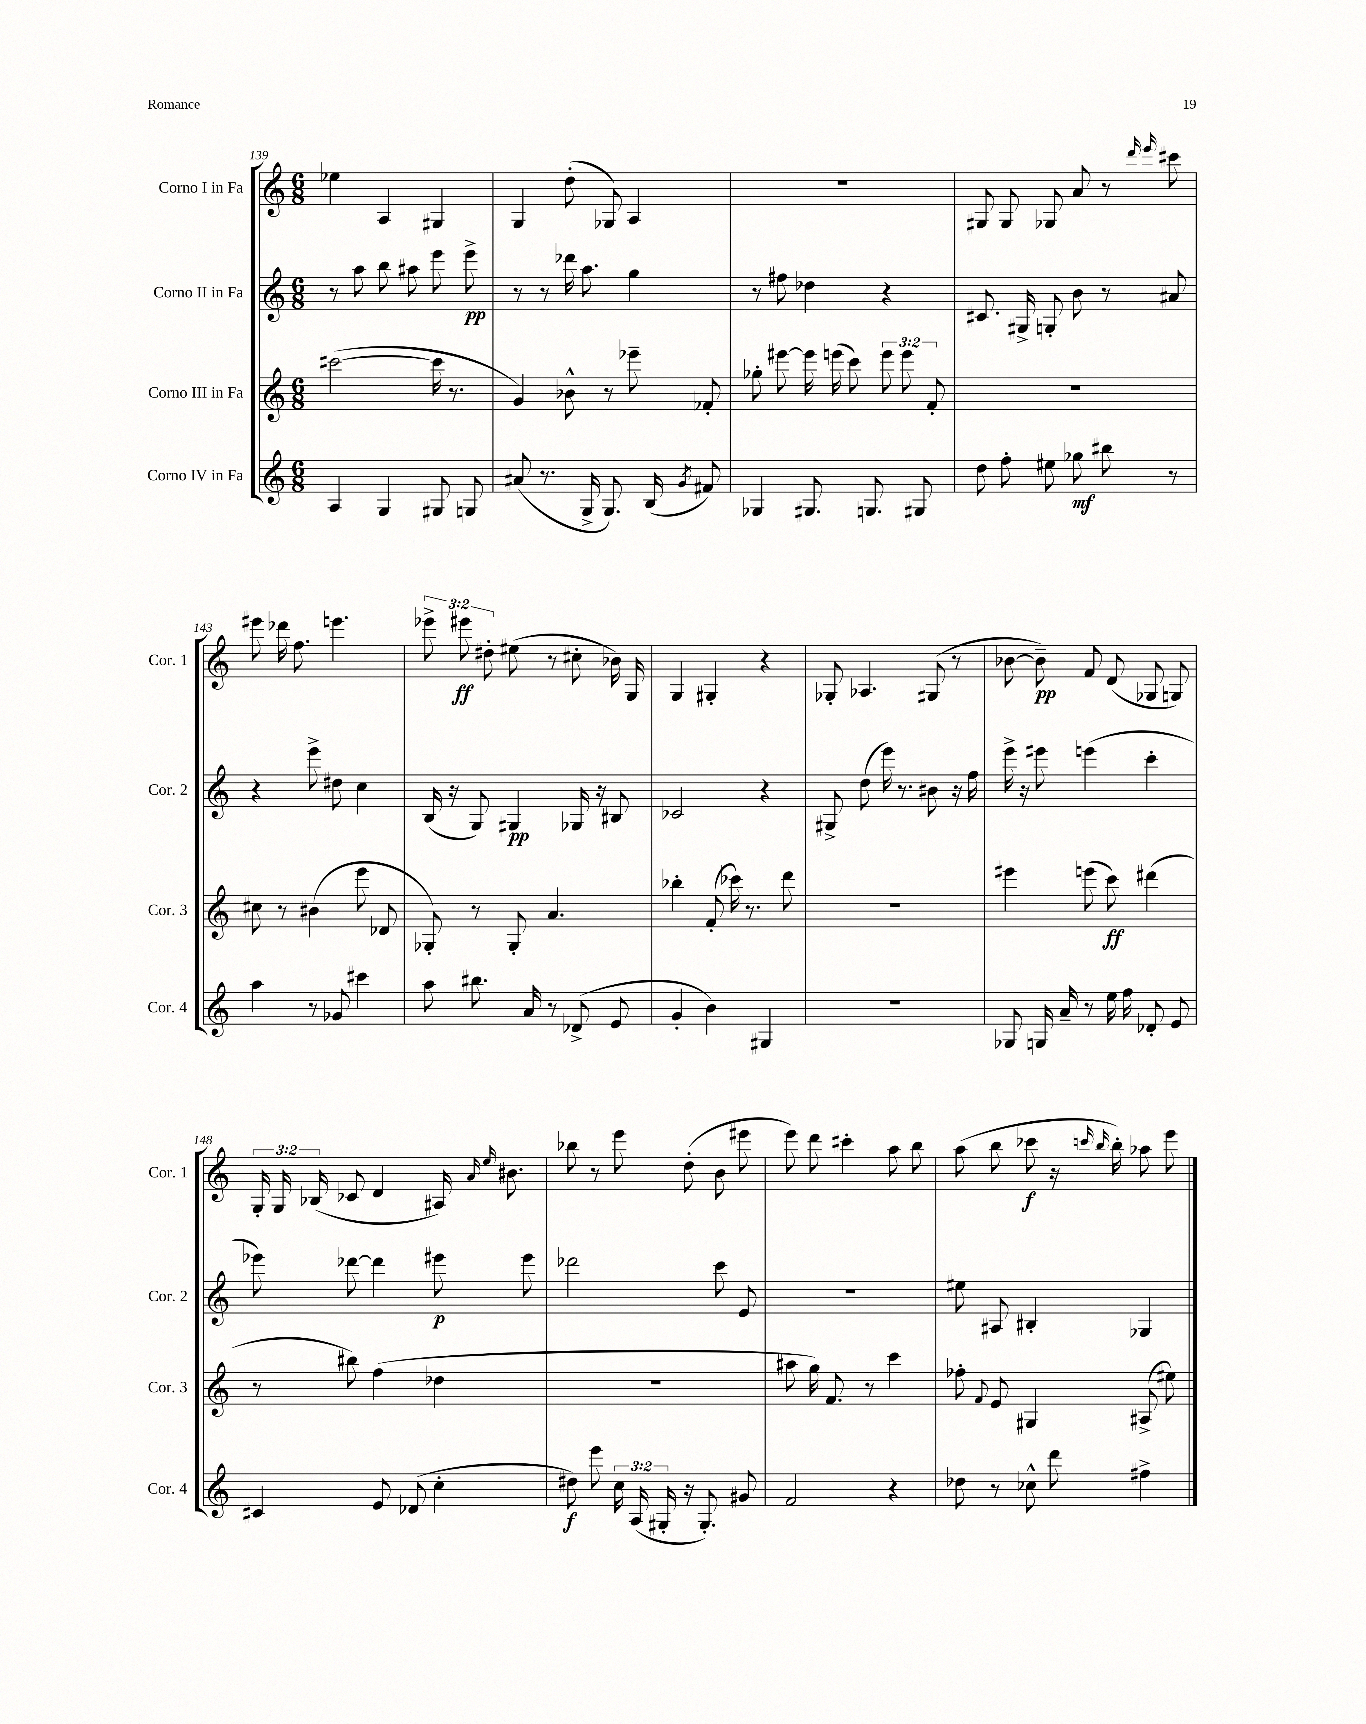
<<
\new StaffGroup <<
\new Staff = "s0" \with { instrumentName = "Corno I in Fa" shortInstrumentName = "Cor. 1" } {
    \clef treble \key c \major \numericTimeSignature \time 6/8 \override Staff.TupletNumber.text = #tuplet-number::calc-fraction-text
    \autoBeamOff ees''4 a4 gis4 |
    g4 d''8-.( ges8) a4 |
    R2. |
    gis8 gis8 ges8 a'8 r8 \grace { d'''16 e'''16 } cis'''8 |
    eis'''8 des'''16 f''8. e'''4. |
    \tuplet 3/2 { ees'''8-> eis'''8\ff dis''8-. } eis''8( r8 cis''8-. bes'16) g16 |
    g4 gis4-. r4 |
    ges8-. aes4. gis8( r8 |
    bes'8~ bes'8--\pp) f'8 d'8( ges8 g8) |
    \tuplet 3/2 { g16-. g16 bes16( } ces'8 d'4 ais16) \grace { a'16 e''16 } bis'8. |
    bes''8 r8 e'''8 d''8-.( b'8 eis'''8 |
    e'''8) d'''8 cis'''4-. a''8 b''8 |
    a''8( b''8 ces'''8\f r16 \grace { c'''16 b''16 } b''16-.) aes''8 e'''8 \bar "|." |
}
\new Staff = "s1" \with { instrumentName = "Corno II in Fa" shortInstrumentName = "Cor. 2" } {
    \clef treble \key c \major \numericTimeSignature \time 6/8
    \autoBeamOff r8 a''8 b''8 ais''8 e'''8 e'''8->\pp |
    r8 r8 des'''16 a''8. g''4 |
    r8 fis''8 des''4 r4 |
    cis'8. gis16-> g8-. b'8 r8 ais'8 |
    r4 e'''8-> dis''8 c''4 |
    b16( r16 g8) gis4\pp ges16 r16 bis8 |
    ces'2 r4 |
    gis8-> d''8( e'''16) r8. bis'8 r16 f''16 |
    e'''16-> r16 eis'''8 e'''4( c'''4-. |
    ees'''8) des'''8~ des'''4 eis'''8\p eis'''8 |
    des'''2 c'''8 e'8 |
    R2. |
    eis''8 ais8 bis4-. ges4 \bar "|." |
}
\new Staff = "s2" \with { instrumentName = "Corno III in Fa" shortInstrumentName = "Cor. 3" } {
    \clef treble \key c \major \numericTimeSignature \time 6/8 \override Staff.TupletNumber.text = #tuplet-number::calc-fraction-text
    \autoBeamOff cis'''2~( cis'''16 r8. |
    g'4) bes'8-^ r8 ees'''8-- fes'8-. |
    ges''8-. eis'''8~ eis'''16 e'''16( c'''8) \tuplet 3/2 { e'''8 e'''8 f'8-. } |
    R2. |
    cis''8 r8 bis'4( e'''8 des'8 |
    ges8-.) r8 ges8-. a'4. |
    bes''4-. f'8-.( ces'''16) r8. d'''8 |
    r2. |
    eis'''4 e'''8( c'''8\ff) dis'''4( |
    r8 bis''8) f''4( des''4 |
    R2. |
    ais''8 g''16) f'8. r8 c'''4 |
    fes''8-. \appoggiatura { f'8 } e'8 gis4 ais8->( eis''8) \bar "|." |
}
\new Staff = "s3" \with { instrumentName = "Corno IV in Fa" shortInstrumentName = "Cor. 4" } {
    \clef treble \key c \major \numericTimeSignature \time 6/8 \override Staff.TupletNumber.text = #tuplet-number::calc-fraction-text
    \autoBeamOff a4 g4 gis8 g8 |
    ais'8( r8. g16-> g8.) b16( \acciaccatura { g'8 } fis'8) |
    ges4 gis8. g8. gis8 |
    d''8 f''8-. eis''8 ges''8\mf bis''8 r8 |
    a''4 r8 ges'8 cis'''4 |
    a''8 bis''8. a'16 r8 des'8->( e'8 |
    g'4-. b'4) gis4 |
    R2. |
    ges8 g16 a'16-- r8 e''16 f''16 des'8-. e'8 |
    cis'4 e'8 des'8( c''4-. |
    dis''8\f) e'''8 \tuplet 3/2 { c''16 a16( gis16-. } r16 gis8.-.) gis'8 |
    f'2 r4 |
    des''8 r8 ces''8-^ d'''8 fis''4-> \bar "|." |
}
>>
>>
\layout { \context { \Score currentBarNumber = #139 } }
